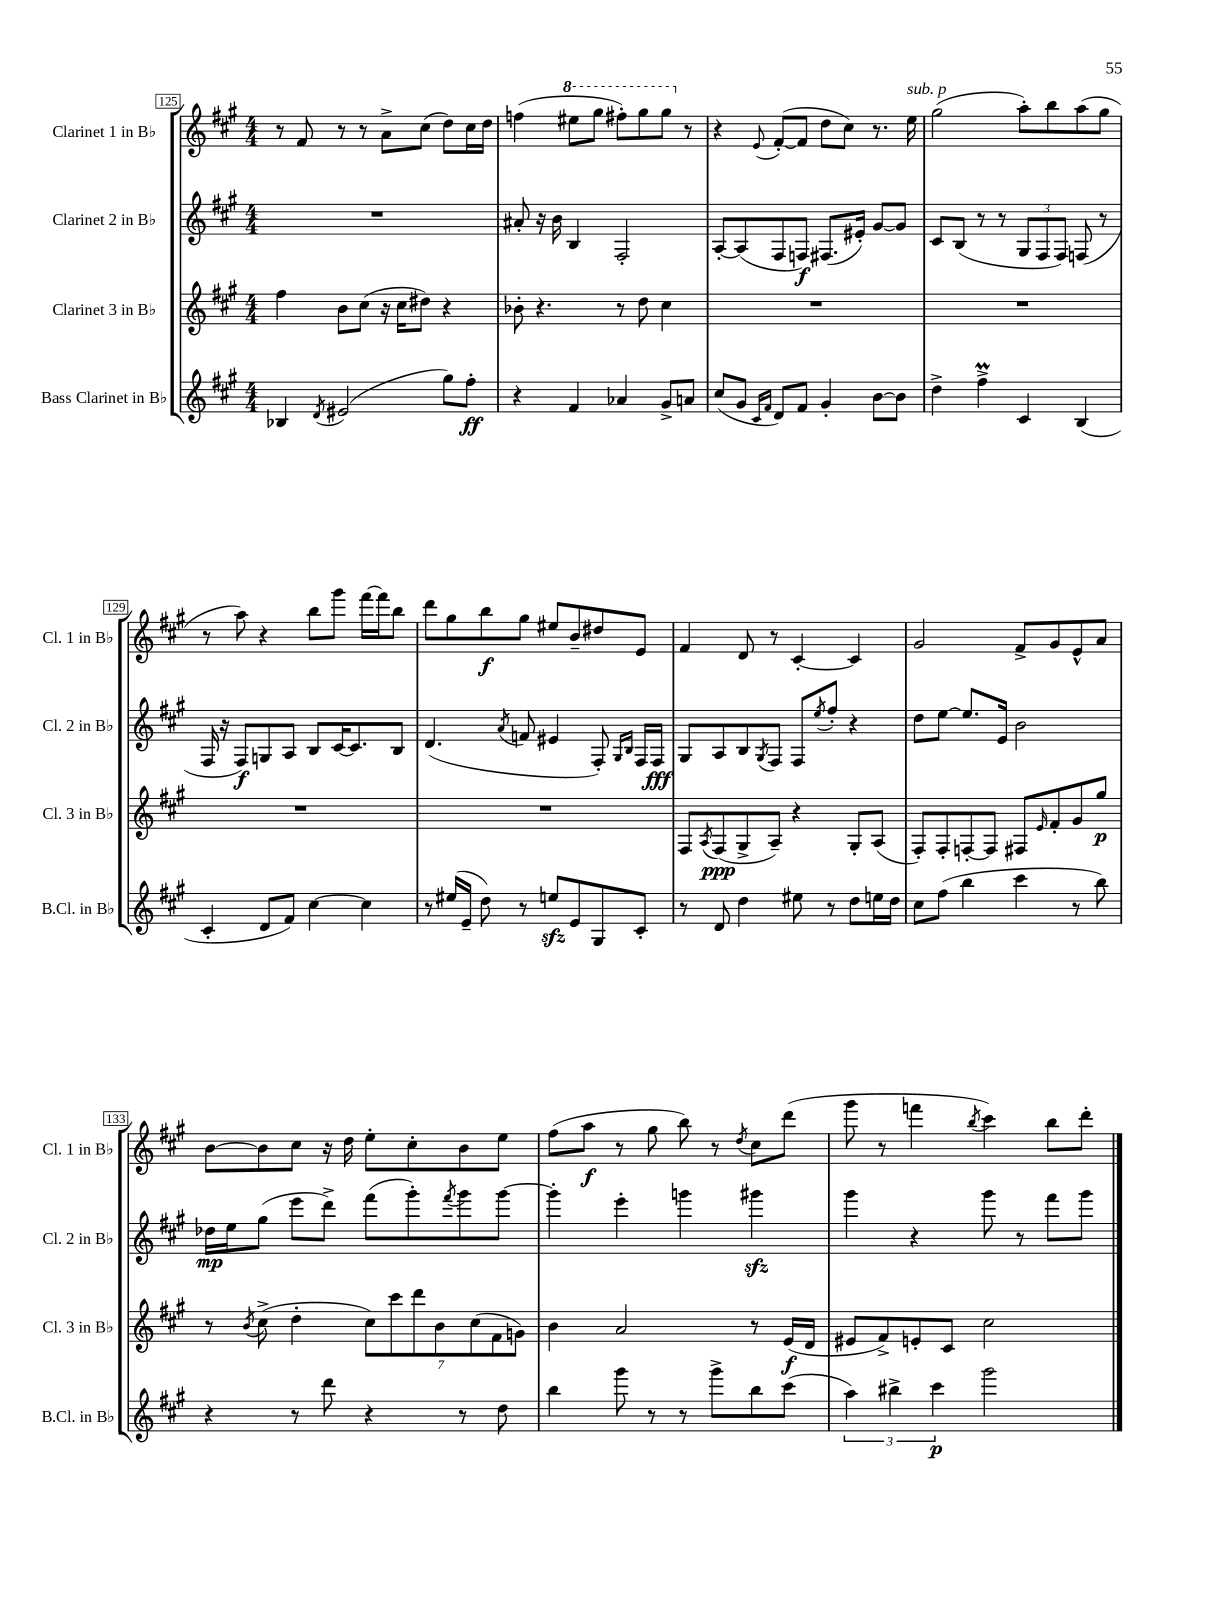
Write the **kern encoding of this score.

**kern	**dynam	**kern	**dynam	**kern	**dynam	**kern	**dynam
*part4	*part4	*part3	*part3	*part2	*part2	*part1	*part1
*staff4	*staff4	*staff3	*staff3	*staff2	*staff2	*staff1	*staff1
*I"Bass Clarinet in B♭	*	*I"Clarinet 3 in B♭	*	*I"Clarinet 2 in B♭	*	*I"Clarinet 1 in B♭	*
*I'B.Cl. in B♭	*	*I'Cl. 3 in B♭	*	*I'Cl. 2 in B♭	*	*I'Cl. 1 in B♭	*
*clefG2	*	*clefG2	*	*clefG2	*	*clefG2	*
*k[f#c#g#]	*	*k[f#c#g#]	*	*k[f#c#g#]	*	*k[f#c#g#]	*
*M4/4	*	*M4/4	*	*M4/4	*	*M4/4	*
=125	=125	=125	=125	=125	=125	=125	=125
4B-X/	.	4ff#\	.	1r	.	8r	.
.	.	.	.	.	.	8f#/	.
8qd/	.	.	.	.	.	.	.
(2e#X/	.	8b\L	.	.	.	8r	.
.	.	(8cc#\J	.	.	.	8r	.
.	.	16r	.	.	.	8a^\L	.
.	.	16cc#\KL	.	.	.	.	.
.	.	8dd#X\J)	.	.	.	(8cc#\J	.
8gg#\L)	.	4r	.	.	.	8dd\L)	.
8ff#'\J	ff	.	.	.	.	16cc#\L	.
.	.	.	.	.	.	16dd\JJ	.
=126	=126	=126	=126	=126	=126	=126	=126
4r	.	8b-X'\	.	8a#X'/	.	(4ffn\	.
.	.	4.r	.	16r	.	.	.
.	.	.	.	16b\	.	.	.
*	*	*	*	*	*	*8va	*
4f#/	.	.	.	4B/	.	8eee#X\L	.
.	.	.	.	.	.	8ggg#\J	.
4a-X/	.	8r	.	2F#'/	.	8fff#X'\L)	.
.	.	8dd\	.	.	.	8ggg#\	.
8g#^/L	.	4cc#\	.	.	.	8ggg#\J	.
*	*	*	*	*	*	*X8va	*
8an/J	.	.	.	.	.	8r	.
=127	=127	=127	=127	=127	=127	=127	=127
(8cc#/L	.	1r	.	[8A'/L	.	4r	.
8g#/J	.	.	.	(8A/]	.	.	.
16qqc#/LL	.	.	.	.	.	.	.
16qqf#/JJ	.	.	.	.	.	8qqe/	.
8d/L)	.	.	.	8F#/	.	([8f#'/L	.
8f#/J	.	.	.	8Fn/J)	f	8f#/J]	.
4g#'/	.	.	.	(8.F#X/L	.	8dd\L	.
.	.	.	.	.	.	8cc#\J)	.
.	.	.	.	16e#X'/Jk)	.	.	.
[8b\L	.	.	.	[8g#/L	.	8.r	.
8b\J]	.	.	.	8g#/J]	.	.	.
!	!	!	!	!	!	!LO:TX:a:i:t=sub. p	!
.	.	.	.	.	.	16ee\	.
=128	=128	=128	=128	=128	=128	=128	=128
4dd^\	.	1r	.	8c#/L	.	(2gg#\	.
.	.	.	.	(8B/J	.	.	.
4ff#M^\	.	.	.	8r	.	.	.
.	.	.	.	8r	.	.	.
4c#/	.	.	.	12G#/L	.	8aa'\L)	.
.	.	.	.	12F#/	.	.	.
.	.	.	.	.	.	8bb\	.
.	.	.	.	12F#/J)	.	.	.
(4B/	.	.	.	(8Fn/	.	(8aa\	.
.	.	.	.	8r	.	8gg#\J	.
!!LO:LB:g=z
=129	=129	=129	=129	=129	=129	=129	=129
4c#'/	.	1r	.	16F#/	.	8r	.
.	.	.	.	16r	.	.	.
.	.	.	.	8F#/L)	f	8aa\)	.
8d/L	.	.	.	8Gn/	.	4r	.
8f#/J)	.	.	.	8A/J	.	.	.
[4cc#\	.	.	.	8B/L	.	8bb\L	.
.	.	.	.	[16c#/K	.	8ggg#\J	.
.	.	.	.	8.c#/]	.	.	.
4cc#\]	.	.	.	.	.	[16fff#\LL	.
.	.	.	.	.	.	16fff#\J]	.
.	.	.	.	8B/J	.	8bb\J	.
=130	=130	=130	=130	=130	=130	=130	=130
8r	.	1r	.	(4.d/	.	8ddd\L	.
(16ee#X/LL	.	.	.	.	.	8gg#\	.
16e~/JJ	.	.	.	.	.	.	.
8dd\)	.	.	.	.	.	8bb\	f
.	.	.	.	8qa/	.	.	.
8r	.	.	.	8fn/	.	8gg#\J	.
8eenzz/L	.	.	.	4e#X/	.	8ee#X/L	.
8e/	.	.	.	.	.	8b~/	.
8G#/	.	.	.	8F#'/)	.	8dd#X/	.
.	.	.	.	16qqG#/LL	.	.	.
.	.	.	.	16qqB/JJ	.	.	.
8c#'/J	.	.	.	16F#/LL	.	8e/J	.
.	.	.	.	16F#/JJ	fff	.	.
=131	=131	=131	=131	=131	=131	=131	=131
8r	.	8F#/L	.	8G#/L	.	4f#/	.
.	.	8qA/	.	.	.	.	.
8d/	.	(8F#/	ppp	8A/	.	.	.
4dd\	.	8G#^/	.	8B/	.	8d/	.
.	.	.	.	8qG#/	.	.	.
.	.	8A~/J)	.	8F#/J	.	8r	.
8ee#X\	.	4r	.	8F#/L	.	[4c#'/	.
.	.	.	.	8qee/	.	.	.
8r	.	.	.	8ff#'/J	.	.	.
8dd\L	.	8G#'/L	.	4r	.	4c#/]	.
16een\L	.	(8A/J	.	.	.	.	.
16dd\JJ	.	.	.	.	.	.	.
=132	=132	=132	=132	=132	=132	=132	=132
8cc#\L	.	8F#'/L)	.	8dd\L	.	2g#/	.
(8ff#\J	.	8F#'/	.	[8ee\J	.	.	.
4bb\	.	[8Fn'/	.	8.ee/L]	.	.	.
.	.	8F/J]	.	.	.	.	.
.	.	.	.	16e/Jk	.	.	.
4ccc#\	.	8F#X/L	.	2b\	.	8f#^/L	.
.	.	16qqe/	.	.	.	.	.
.	.	8f#'/	.	.	.	8g#/	.
8r	.	8g#/	.	.	.	8e^^/	.
8bb\)	.	8gg#/J	p	.	.	8a/J	.
!!LO:LB:g=z
=133	=133	=133	=133	=133	=133	=133	=133
4r	.	8r	.	16dd-X\LL	mp	[8b\L	.
.	.	.	.	16ee\J	.	.	.
.	.	8qb/	.	.	.	.	.
.	.	(8cc#^\	.	(8gg#\J	.	8b\]	.
8r	.	4dd'\	.	8eee\L	.	8cc#\J	.
8ddd\	.	.	.	8ddd^\J)	.	16r	.
.	.	.	.	.	.	16dd\	.
4r	.	14cc#\L)	.	(8fff#\L	.	8ee'\L	.
.	.	14ccc#\	.	.	.	.	.
.	.	.	.	8ggg#'\)	.	8cc#'\	.
.	.	14ddd\	.	.	.	.	.
.	.	14b\	.	.	.	.	.
.	.	.	.	8qfff#/	.	.	.
8r	.	.	.	8ggg#\	.	8b\	.
.	.	(14cc#\	.	.	.	.	.
.	.	14f#\	.	.	.	.	.
8dd\	.	.	.	[8ggg#\J	.	8ee\J	.
.	.	14gn\J)	.	.	.	.	.
=134	=134	=134	=134	=134	=134	=134	=134
4bb\	.	4b\	.	4ggg#'\]	.	(8ff#\L	.
.	.	.	.	.	.	8aa\J	f
8ggg#\	.	2a/	.	4eee'\	.	8r	.
8r	.	.	.	.	.	8gg#\	.
8r	.	.	.	4gggn\	.	8bb\)	.
8ggg#^\L	.	.	.	.	.	8r	.
.	.	.	.	.	.	8qdd/	.
8bb\	.	8r	.	4ggg#Xzz\	.	8cc#\L	.
(8ccc#\J	.	(16e/LL	f	.	.	(8ddd\J	.
.	.	16d/JJ	.	.	.	.	.
=135	=135	=135	=135	=135	=135	=135	=135
6aa\)	.	8e#X/L	.	4ggg#\	.	8ggg#\	.
.	.	8f#^/)	.	.	.	8r	.
6bb#X^\	.	.	.	.	.	.	.
.	.	8en'/	.	4r	.	4fffn\	.
6ccc#\	p	.	.	.	.	.	.
.	.	8c#/J	.	.	.	.	.
.	.	.	.	.	.	8qbb/	.
2ggg#\	.	2cc#\	.	8ggg#\	.	4ccc#\)	.
.	.	.	.	8r	.	.	.
.	.	.	.	8fff#\L	.	8bb\L	.
.	.	.	.	8ggg#\J	.	8ddd'\J	.
==	==	==	==	==	==	==	==
*-	*-	*-	*-	*-	*-	*-	*-
